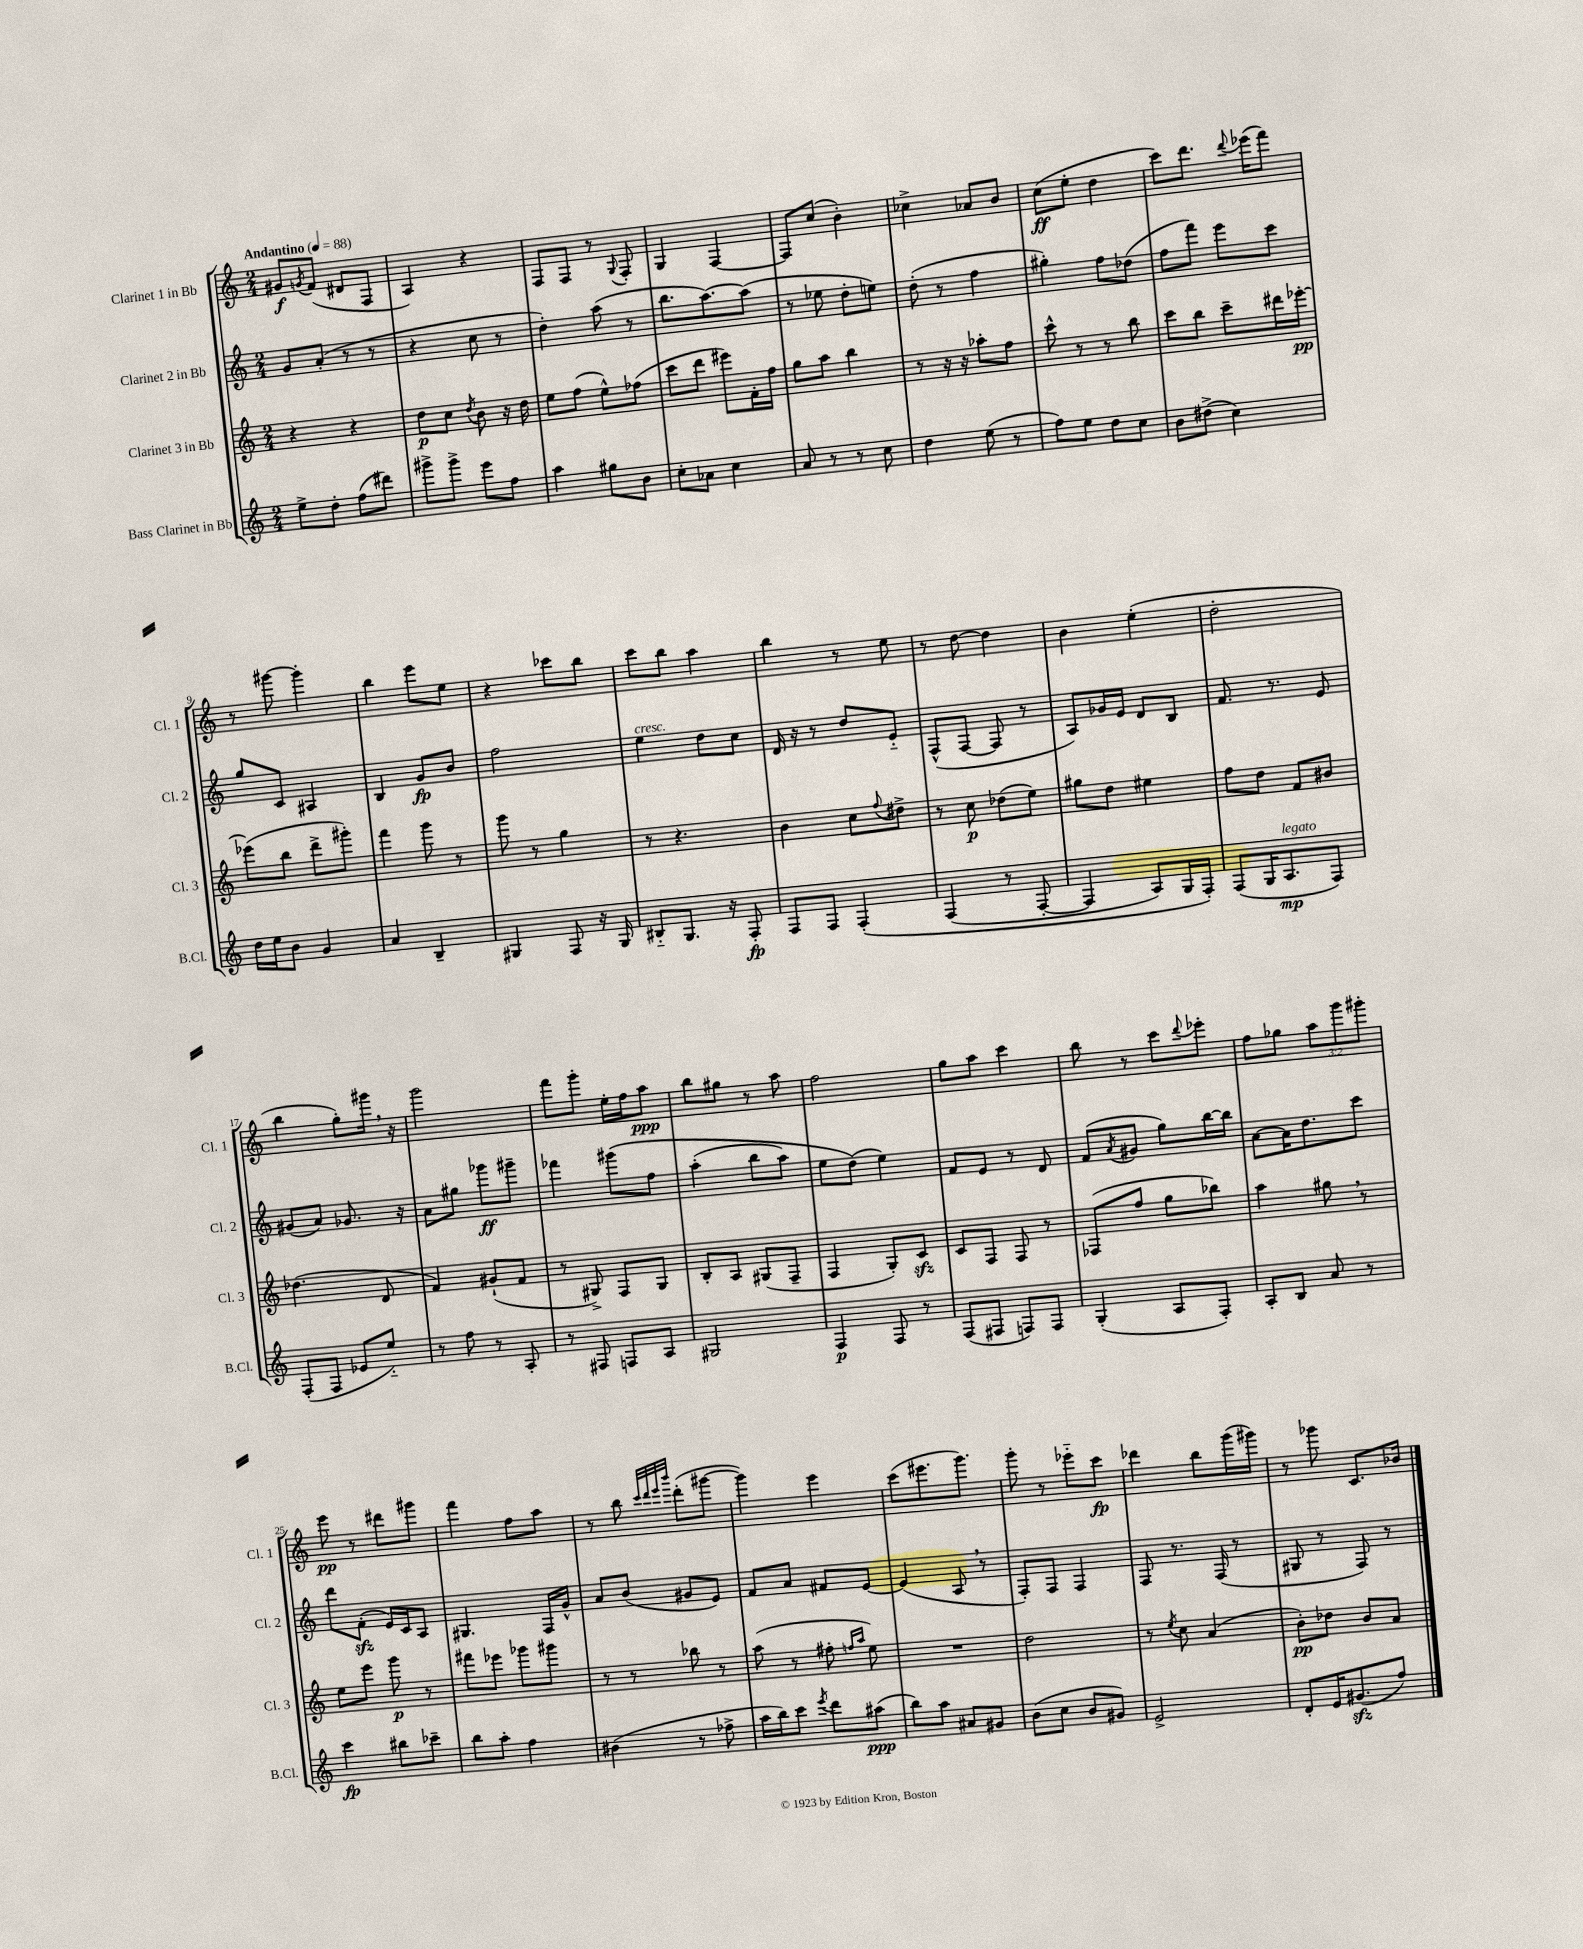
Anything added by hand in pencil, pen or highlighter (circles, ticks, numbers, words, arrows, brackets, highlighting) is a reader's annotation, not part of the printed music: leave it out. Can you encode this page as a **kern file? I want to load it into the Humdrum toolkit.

**kern	**kern	**kern	**kern
*staff4	*staff3	*staff2	*staff1
*clefG2	*clefG2	*clefG2	*clefG2
*k[]	*k[]	*k[]	*k[]
*M2/4	*M2/4	*M2/4	*M2/4
*MM88	*MM88	*MM88	*MM88
8ee^	4r	8g	8g#
.	.	.	8qg
8dd'	.	(8a'	(8f
(8ff	4r	8r	8d#
8ddd#)	.	8r	8F
=	=	=	=
8ggg#^	8dd	4r	4A)
8ggg#^	8cc	.	.
.	8qdd	.	.
8eee	8b	8cc	4r
8ff	16r	8r	.
.	16dd	.	.
=	=	=	=
4aa	8ee	4dd')	8F
.	(8ff	.	8F
8gg#	8ee^^)	(8aa	8r
.	.	.	8qqG
8b	(8ff-	8r	8F'
=	=	=	=
8cc'	8ccc	8.bb	4G
8a-	8ddd	.	.
.	.	[8.aa)	.
4cc	8eee#)	.	[4F
.	16f'	(8aa]	.
.	16ff	.	.
=	=	=	=
8a	8gg	8r	8F]
8r	8aa	8ee-	(8cc
8r	4bb	8dd'	4b')
8cc	.	8ee)	.
=	=	=	=
4dd	8r	(8dd'	4cc-^
.	16r	8r	.
.	16r	.	.
(8ee	8aa-'	4ff	8a-
8r	8ff	.	8b
=	=	=	=
8ff)	8ccc^^	4gg#')	(8cc
8ee	8r	.	8ee'
8dd	8r	8ff	4dd
8cc	8bb	(8dd-	.
=	=	=	=
8b	8ccc	8ff	8ccc)
(8dd#^	8bb	8fff)	8.ddd
4cc)	8ccc~	8eee	.
.	.	.	8qqddd
.	.	.	(16eee-
.	16ddd#	8ccc	8fff)
.	[16eee-'	.	.
=	=	=	=
16dd	(8eee-]	8gg	8r
16ee	.	.	.
8b	8bb	8c	[8ggg#
4g	8ddd^	4A#	4ggg#']
.	8ggg#')	.	.
=	=	=	=
4a	4fff	4B	4bb
4B~	8ggg	8g	8eee
.	8r	8b	8ee
=	=	=	=
4G#	8ggg	2ff	4r
.	8r	.	.
8F	4gg	.	8ccc-
16r	.	.	8bb
16G#	.	.	.
=	=	=	=
8B#'~	8r	4ee	8ccc
8.G	4.r	.	8bb
.	.	8dd	4aa
16r	.	.	.
8F'	.	8cc	.
=	=	=	=
8F	4b	16d	4bb
.	.	16r	.
8F	.	8r	.
&(4F'	8cc	8dd	8r
.	8qqff	.	.
.	8dd#^	8e'~	8ee
=	=	=	=
(4F	8r	(8F^^	8r
.	8cc	[8F	[8dd
8r	(8dd-	8F]	4dd]
[8F'	8ee)	8r	.
=	=	=	=
4F]	8gg#	8A)	4b
.	8dd	16g-	.
.	.	16e	.
8A)	4ee#	8d	(4ee'
16G	.	8B	.
16F'&)	.	.	.
=	=	=	=
(8F	8ff	8.f	2dd'
16G	8dd	.	.
8.A	.	8.r	.
.	8f	.	.
8F)	8b#	8e	.
=	=	=	=
(8F'	(4.dd-	(8g#	4bb
8F	.	8a)	.
8e-	.	8.g-	8gg')
8ee'~)	8d	.	16ggg#
.	.	16r	16r
=	=	=	=
8r	4f)	8a	2ggg
8ff	.	8gg#	.
8r	(8g#`	8ggg-	.
8A'	8f	8ggg#~	.
=	=	=	=
8r	8r	4fff-	8fff
8F#	8G#^)	.	8ggg'
8F	8F	&(8ggg#	16ee'
.	.	.	16ff
8A	8G#	8ff	8aa
=	=	=	=
2G#	8B'	(4aa'	8bb
.	8A	.	8gg#
.	(8G#	8bb	8r
.	8F~	8aa)	8aa
=	=	=	=
4F	4F	8ee	2ff
.	.	(8dd&)	.
8F	8G')	4ee)	.
8r	8c	.	.
=	=	=	=
(8F	8c	8f	8gg
8F#	8F	8e	8aa
8F)	8F	8r	4ccc
8F	8r	8d	.
=	=	=	=
(4G'	(8F-	(8f	8bb
.	.	8qa	.
.	8ff	8g#	8r
8A	8gg	8gg)	8ccc
.	.	.	8qqddd
8F')	8bb-)	[16bb	8eee-'
.	.	16bb]	.
=	=	=	=
8A'	4aa	[8a	8ff
8B	.	16a]	8gg-
.	.	8.dd	.
8a	8gg#	.	12aa
.	.	.	12ggg
8r	8r	8ccc	.
.	.	.	12ggg#'
=	=	=	=
4ccc	8ee	8ddd	8eee
.	8eee	(8f'	8r
8bb#	8ggg	16e)	8ddd#
.	.	16c	.
8ccc-~	8r	8A	8ggg#
=	=	=	=
8bb	8fff#	4.G#	4fff
8aa'	8eee-	.	.
4ff	8ggg-	.	8ff
.	8ggg#	16F	8aa
.	.	16g^^	.
=	=	=	=
(4b#	8r	8a	8r
.	8r	(8b	8bb
.	.	.	32qqccc
.	.	.	32qqddd
.	.	.	32qqeee
.	.	.	32qqbbb
8r	8bb-	8g#	(8ddd'
8ff-^	8r	8e)	[8ggg#
=	=	=	=
16aa	(8aa	8f	4ggg#])
16bb)	.	.	.
8ccc	8r	8a	.
8qeee	.	.	.
8ddd	8ff#'	8f#	4eee
.	16qqff	.	.
.	16qqaa	.	.
(8aa#	8ee)	[8e	.
=	=	=	=
8bb)	2r	(4e]	(8ccc
8aa	.	.	8.eee#
8a#	.	8A	.
.	.	.	8.ggg)
8g#	.	8r	.
=	=	=	=
(8b	2dd	8F')	8ggg'
8cc	.	8F	8r
8b	.	4F	8eee-'~
8g#)	.	.	8ccc
=	=	=	=
2e^	8r	8F	4ddd-
.	8qee	.	.
.	8cc	8.r	.
.	(4a	.	8bb
.	.	(16F	.
.	.	8r	(16ggg
.	.	.	16ggg#)
=	=	=	=
8d'	8b')	8G#	8r
16e	8dd-	8r	8ggg-
(8.g#	.	.	.
.	8b	8F)	8.c
8ff)	8a	8r	.
.	.	.	16b-
==	==	==	==
*-	*-	*-	*-
